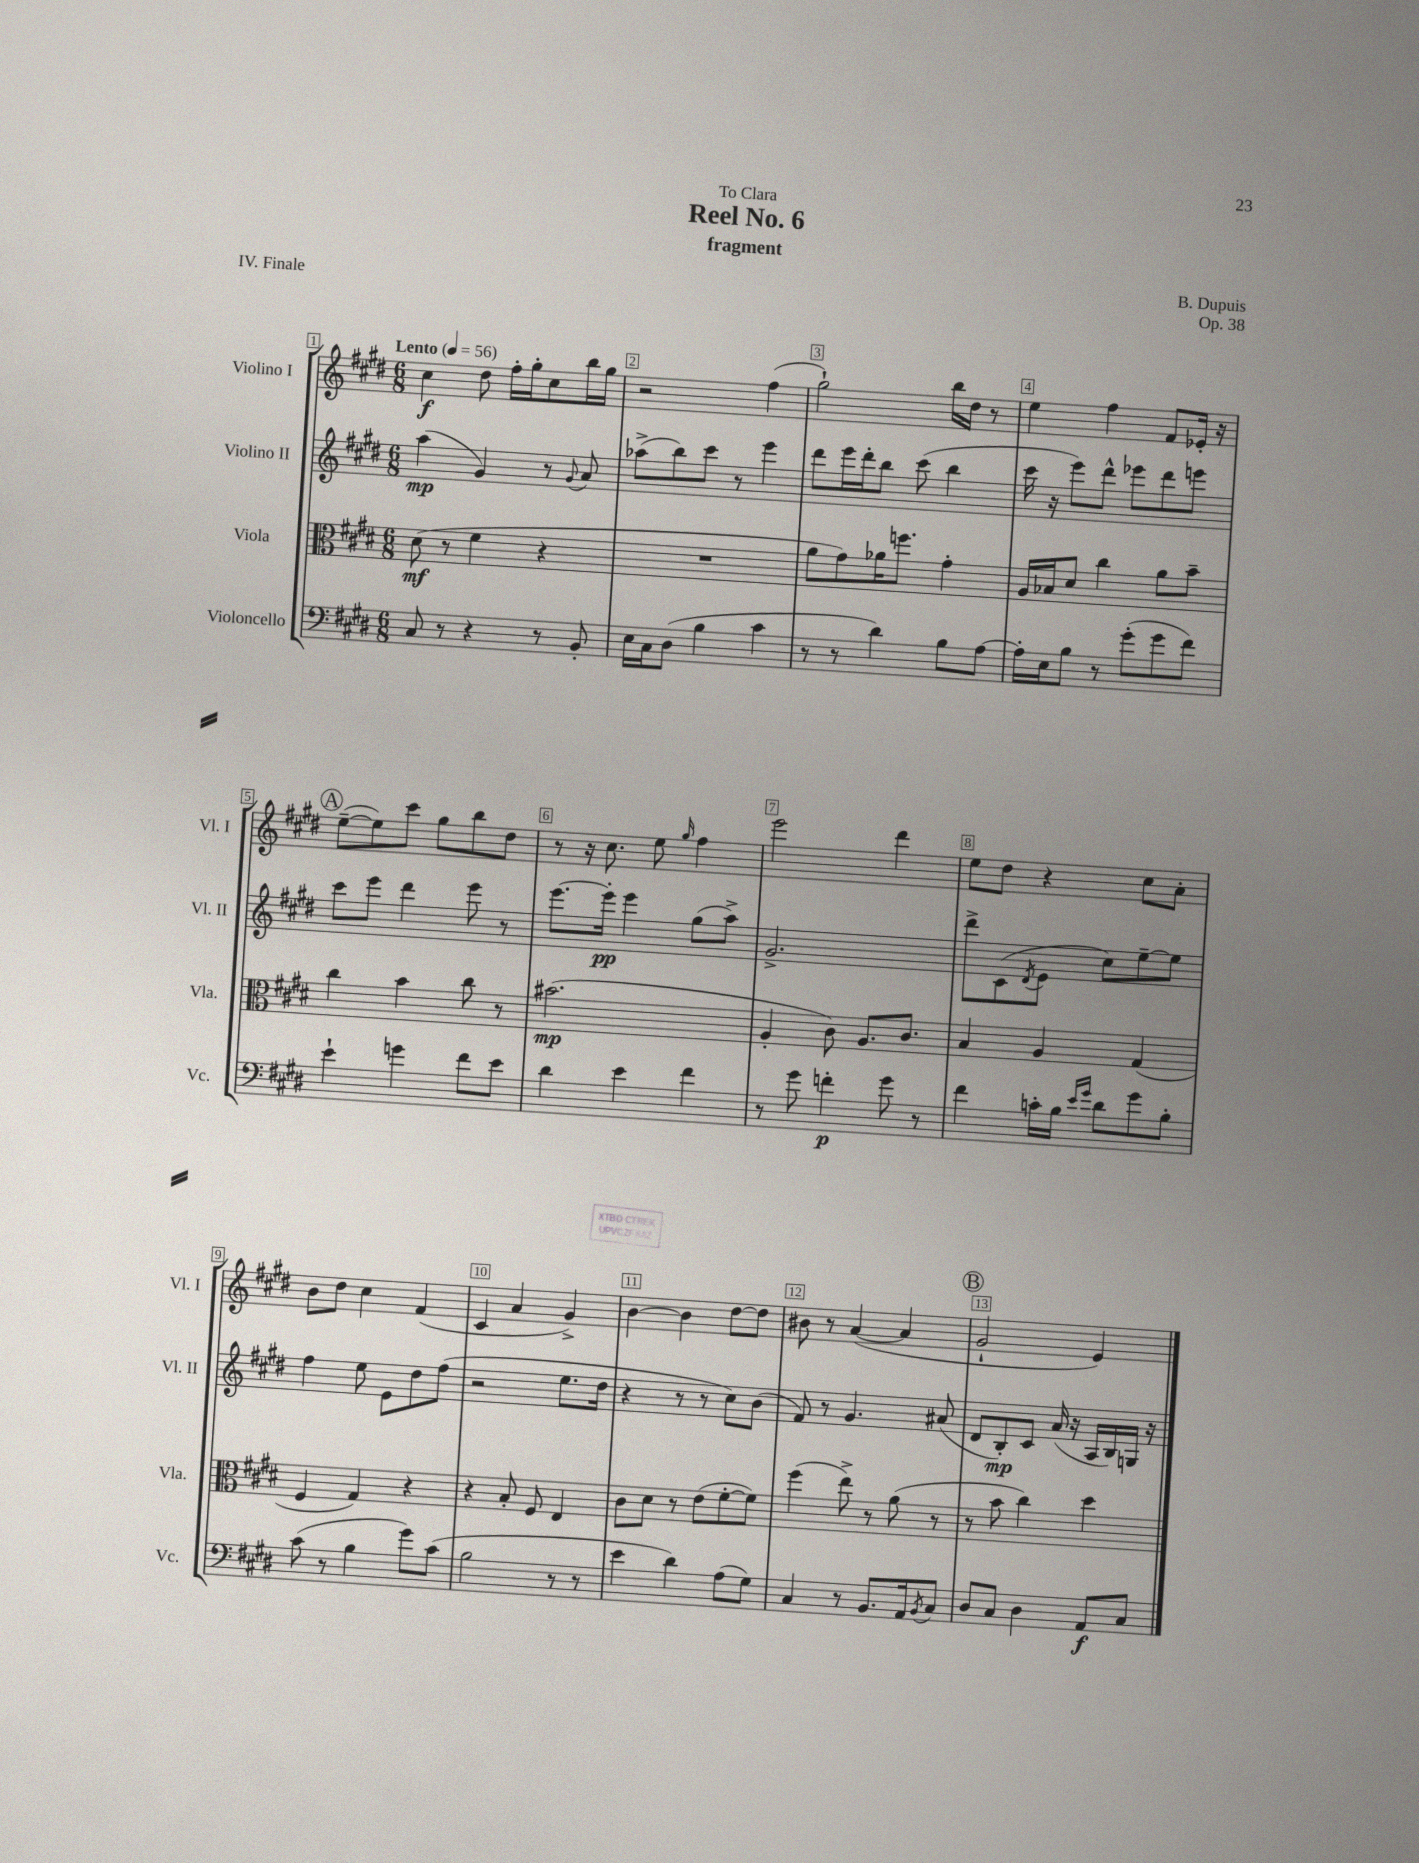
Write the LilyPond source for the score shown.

\header { title = "Reel No. 6" composer = "B. Dupuis" subtitle = "fragment" dedication = "To Clara" opus = "Op. 38" piece = "IV. Finale" }
<<
\new StaffGroup <<
\new Staff = "s0" \with { instrumentName = "Violino I" shortInstrumentName = "Vl. I" } {
    \clef treble \key e \major \numericTimeSignature \time 6/8 \tempo "Lento" 4 = 56
    cis''4\f dis''8 fis''16-. gis''16-. cis''8 b''16 gis''16 |
    r2 fis''4( |
    gis''2-!) b''16 dis''16 r8 |
    e''4 fis''4 fis'8 ees'16-. r16 |
    \mark \markup { \circle "A" } e''8~--( e''8) cis'''8 gis''8 b''8 dis''8 |
    r8 r16 cis''8. e''8 \grace { gis''16 } fis''4 |
    e'''2 dis'''4 |
    e''8 dis''8 r4 cis''8 a'8-. |
    b'8 dis''8 cis''4 fis'4( |
    cis'4 a'4 gis'4->) |
    b'4~ b'4 dis''8~ dis''8 |
    bis'8 r8 a'4~( a'4 |
    \mark \markup { \circle "B" } gis'2-! e'4) \bar "|." |
}
\new Staff = "s1" \with { instrumentName = "Violino II" shortInstrumentName = "Vl. II" } {
    \clef treble \key e \major \numericTimeSignature \time 6/8
    a''4\mp( gis'4) r8 \appoggiatura { gis'8 } a'8 |
    aes''8->( b''8) cis'''8 r8 e'''4 |
    dis'''8 e'''16 dis'''16-. b''8 cis'''8( b''4 |
    cis'''16 r16 e'''8) dis'''8-^ ees'''8 dis'''8 e'''8 |
    \mark \markup { \circle "A" } cis'''8 e'''8 dis'''4 e'''8 r8 |
    e'''8.~ e'''16-.\pp e'''4 gis''8( a''8->) |
    gis'2.-> |
    dis'''8-> cis'8( \acciaccatura { dis'8 } e'8 cis''8) e''8~-- e''8 |
    fis''4 e''8 e'8 dis''8 fis''8( |
    r2 e''8. dis''16 |
    r4 r8 r8 cis''8) b'8( |
    fis'8) r8 gis'4. ais'8( |
    \mark \markup { \circle "B" } dis'8 b8-.\mp) cis'8 a'16( r16 a16 b16) g16 r16 \bar "|." |
}
\new Staff = "s2" \with { instrumentName = "Viola" shortInstrumentName = "Vla." } {
    \clef alto \key e \major \numericTimeSignature \time 6/8
    dis'8\mf( r8 fis'4 r4 |
    R2. |
    a'8 gis'8) aes'16 f''8. gis'4-. |
    a16 bes16 dis'8 cis''4 a'8 b'8-- |
    \mark \markup { \circle "A" } cis''4 b'4 cis''8 r8 |
    bis'2.\mp( |
    a4-. cis'8) a8. cis'8. |
    b4 a4 gis4( |
    fis4 gis4) r4 |
    r4 b8-. fis8 e4 |
    cis'8 dis'8 r8 e'8( fis'8~-. fis'8) |
    fis''4( e''8->) r8 a'8( r8 |
    \mark \markup { \circle "B" } r8 b'8 cis''4) dis''4 \bar "|." |
}
\new Staff = "s3" \with { instrumentName = "Violoncello" shortInstrumentName = "Vc." } {
    \clef bass \key e \major \numericTimeSignature \time 6/8
    cis8 r8 r4 r8 b,8-. |
    e16 cis16 dis8( b4 cis'4 |
    r8 r8 dis'4) b8 a8~ |
    a16-. e16 b8 r8 gis'8-.( gis'8 fis'8) |
    \mark \markup { \circle "A" } e'4-! g'4 fis'8 e'8 |
    dis'4 e'4 fis'4 |
    r8 gis'8 f'4-.\p gis'8 r8 |
    fis'4 c'16-. b16 \grace { e'16 gis'16 } dis'8 gis'8 b8-. |
    cis'8( r8 b4 gis'8) cis'8( |
    b2 r8 r8 |
    e'4 dis'4) a8( gis8) |
    cis4 r8 b,8. a,16 \acciaccatura { b,8 } cis8 |
    \mark \markup { \circle "B" } dis8 cis8 dis4 a,8\f cis8 \bar "|." |
}
>>
>>
\layout { \context { \Score \override BarNumber.break-visibility = ##(#f #t #t) barNumberVisibility = #all-bar-numbers-visible \override BarNumber.stencil = #(make-stencil-boxer 0.1 0.3 ly:text-interface::print) } }
